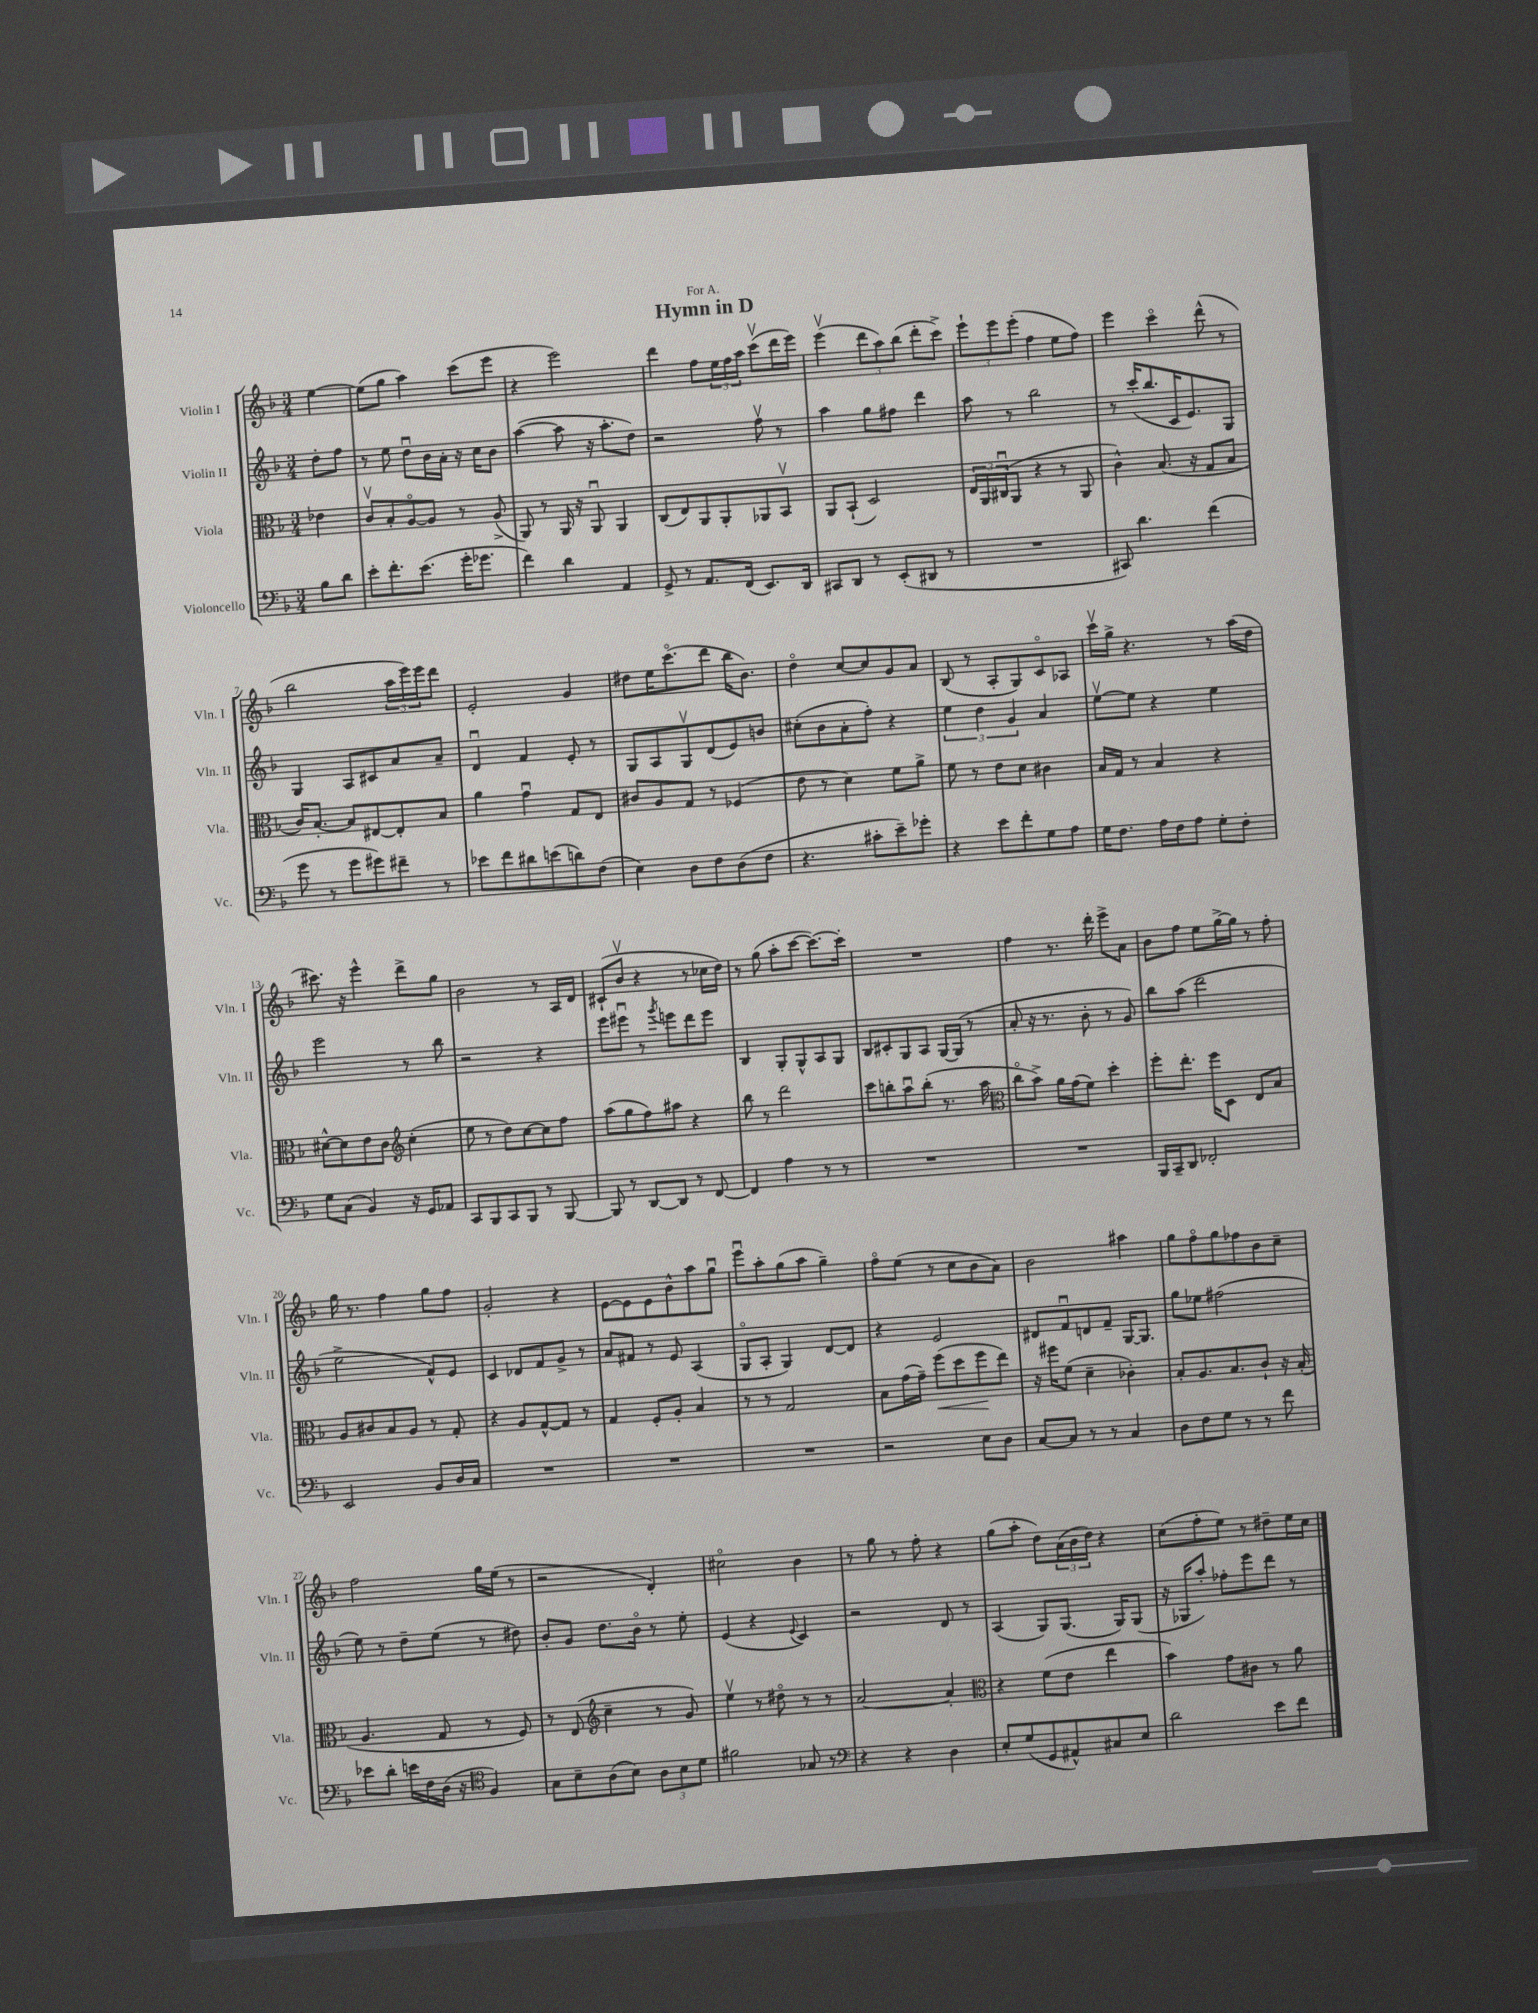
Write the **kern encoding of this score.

**kern	**kern	**dynam	**kern	**kern
*part4	*part3	*part3	*part2	*part1
*staff4	*staff3	*staff3	*staff2	*staff1
*I"Violoncello	*I"Viola	*	*I"Violin II	*I"Violin I
*I'Vc.	*I'Vla.	*	*I'Vln. II	*I'Vln. I
*clefF4	*clefC3	*	*clefG2	*clefG2
*k[b-]	*k[b-]	*	*k[b-]	*k[b-]
*M3/4	*M3/4	*	*M3/4	*M3/4
=	=	=	=	=
8B-\L	4e-X\	.	8dd'\L	[4ee\
8d\J	.	.	8ff\J	.
=1	=1	=1	=1	=1
8e'\L	8cv/L	.	8r	(8ee\L]
8.f'\	8B-'/	.	8ee\	8gg\J
.	[8A/	.	8ddu\L	4aa\)
(8.e\J	.	.	.	.
.	8A/J]	.	16b-\L	.
.	.	.	16a'\JJ	.
16g'\KL	8r	.	16r	(8ccc\L
8.g-X\J	.	.	16cc\KL	.
.	(8A^/	.	8b-\J	8eee\J
=2	=2	=2	=2	=2
4f\)	8AA/)	.	([4aa\	4r
.	8r	.	.	.
4d\	16AA/	.	8aa\]	2eee\)
.	16r	.	.	.
.	8AAu/	.	16r	.
.	.	.	8.aa'\L	.
4AA/	4AA/	.	.	.
.	.	.	8dd\J)	.
=3	=3	=3	=3	=3
8GG^/	(8C/L	.	2r	4ddd\
8r	8E/)	.	.	.
8.AA/L	8AA/	.	.	8ff\L
.	8AA'/	.	.	24ee\L
.	.	.	.	24ff\
(16FF/Jk	.	.	.	.
.	.	.	.	24aa\JJ
8.EE/L)	8AA-X/	.	8ffv\	(8cccv\L
.	8BB-v/J	.	8r	16ddd\L
16DD/Jk	.	.	.	16eee\JJ)
=4	=4	=4	=4	=4
8CC#X/L	8AA/L	.	4aa\	(4eeev\
8DD/J	(8BB-`/J	.	.	.
8r	2D/)	.	8gg\L	12ddd\L
.	.	.	.	12aa\)
(8EE'/L	.	.	8ff#X\J	.
.	.	.	.	(12bb-\J
8DD#X/J	.	.	4ddd\	8ddd'\L
8r	.	.	.	8ccc^\J)
=5	=5	=5	=5	=5
2.r	24E/LL	.	8aa\	12eee`\L
.	24AA/	.	.	.
.	(24C#Xu/J	.	.	12eee\
.	8AA/J	.	8r	.
.	.	.	.	(12eee'\J
.	4r	.	2bb-\	4ff\
.	8r	.	.	8ee\L
.	8AA/	.	.	8ff\J)
=6	=6	=6	=6	=6
8CC#X/)	4c^^\)	.	8r	4eee\
4.d\	.	.	(16ccc'/KL	.
.	.	.	8.bb-/	.
.	(8.B-/	.	.	4ccc\
.	.	.	16c/K	.
.	16r	.	8.e/)	.
(4f\	8G/L	.	.	(8ddd^^\
.	8B-/J	.	8G/J	8r
!!LO:LB:g=z
=7	=7	=7	=7	=7
8g\	16c/KL)	.	4G/	2bb-\
.	[8.B-'/J	.	.	.
8r	.	.	.	.
8g\L	8B-/L]	.	8A/L	.
8g#X\)	[8E#X/	.	8c#X/	.
8f#X~\J	8E#'/]	.	8a/	24aa\LL
.	.	.	.	24eee\)
.	.	.	.	24eee\J
8r	8B-/J	.	8a~/J	8ddd\J
=8	=8	=8	=8	=8
8e-X\L	4a\	.	4du/	2e'/
8f\	.	.	.	.
8d#X\	4gu\	.	4f/	.
(8en\	.	.	.	.
8dn\)	8G/L	.	8e'/	4g/
(8F\J	8E/J	.	8r	.
=9	=9	=9	=9	=9
4E\)	8c#X/L	.	8G/L	8dd#X\L
.	8A/	.	8A/	16ee\K
.	.	.	.	(8.ccc\
8D\L	8G/J	.	8Gv/	.
8F\	8r	.	(8d/	8ddd\J
(8D\	(4F-X/	.	8e/)	16bb-\KL
.	.	.	.	8.b-\J)
8F\J	.	.	8bn/J	.
=10	=10	=10	=10	=10
4.r	8e\	.	(8cc#X'\L	4dd\
.	8r	.	8b-\	.
.	4d\)	.	8a'\	[8cc/L
8c#X'\L	.	.	8ff'\J)	8cc/]
8e~\)	8f\L	.	4r	8g/
8g-X'\J	8a^\J	.	.	8a/J
=11	=11	=11	=11	=11
4r	8f\	.	6ee\	(8B-/
.	8r	.	.	8r
.	.	.	6dd\	.
8e\L	8e\L	.	.	8A'/L
.	.	.	6g/	.
8f'\	8d\J	.	.	8G/)
8G\	4c#X\	.	4a/	8c/
8A\J	.	.	.	8A-X/J
=12	=12	=12	=12	=12
16G\KL	16B-/LL	.	[8eev\L	16cccv\LL
8.F\J	16G/JJ	.	.	16gg^\JJ
.	8r	.	8ee\J]	4.r
16A\LL	4B-/	.	4r	.
16F\J	.	.	.	.
8A\J	.	.	.	.
8G'\L	4r	.	4ee\	8r
8F'\J	.	.	.	(16aa\LL
.	.	.	.	16dd\JJ
!!LO:LB:g=z
=13	=13	=13	=13	=13
8G\L	[8d#X^^\L	.	2eee\	8.ccc#X\)
(8C\J	8d#\]	.	.	.
.	.	.	.	16r
4BB-/)	8e\	.	.	4eee^^\
.	8c\J	.	.	.
*	*clefG2	*	*	*
16r	(4cc'\	.	8r	8ddd^\L
16GG/KL	.	.	.	.
8AA-X/J	.	.	8bb-\	8gg\J
=14	=14	=14	=14	=14
8CC/L	8ee\	.	2r	2b-\
8BBB-/	8r	.	.	.
8CC/	8dd\L)	.	.	.
8BBB-/J	[8cc\	.	.	.
8r	8cc\]	.	4r	8r
[8BBB-/	8ff\J	.	.	16A/LL
.	.	.	.	16d/JJ
=15	=15	=15	=15	=15
8BBB-/]	(8aa\L	.	8eee\L	(8c#X`/L
8r	8gg\	.	8eee#Xu\J	8b-v/J
[8DD/L	8ff\)	.	8r	4r
.	.	.	8qggg/	.
8DD/J]	8aa#X\J	.	8eeen\L	.
8r	4r	.	8ddd\	8r
[8FF/	.	.	8eee\J	16cc-X\LL
.	.	.	.	16dd\JJ)
=16	=16	=16	=16	=16
4FF/]	8bb-\	.	4B-/	8r
.	8r	.	.	(8gg\
4A\	2ddd\	.	8G'/L	8aa'\L
.	.	.	8G^^/	[8ccc\J
8r	.	.	8A/	8.ccc\L_)
8r	.	.	8G/J	.
.	.	.	.	16ccc'\Jk]
=17	=17	=17	=17	=17
2.r	8ccc\L	.	8B-/L	2.r
.	8bbn'\	.	8c#X'/	.
.	8aau\	.	8G/	.
.	(8bb'\J	.	8A/J	.
.	8.r	.	[16G/LL	.
.	.	.	(16G/JJ]	.
.	.	.	8r	.
.	16aa\	.	.	.
=18	=18	=18	=18	=18
*	*clefC3	*	*	*
2.r	8cc\L	.	8a'/	4ff\
.	8b-^\J)	.	16r	.
.	.	.	8.r	.
.	16a\LL	.	.	8.r
.	(16g\J	.	.	.
.	8f\J)	.	8b-'\	.
.	.	.	.	16ddd'\
.	4dd'\	.	8r	8eee^\L
.	.	.	8g/)	8a\J
=19	=19	=19	=19	=19
16BBB-/LL	8ff'\L	.	8bb-\L	8b-\L
16CC~/J	.	.	.	.
8DD/J	8.ee'\J	.	(8aa\J	8ff\J
2FF-X'/	.	.	2ddd\	8ee\L
.	16ff\KL	.	.	.
.	8D\J	.	.	[16gg^\L
.	.	.	.	16gg\JJ]
.	8E/L	.	.	8r
.	8B-/J	.	.	8ff'\
!!LO:LB:g=z
=20	=20	=20	=20	=20
2EE/	8A/L	.	2ee^\	16gg\
.	.	.	.	8.r
.	8c#X/	.	.	.
.	8B-/	.	.	4ff\
.	8A/J	.	.	.
8BB-/L	8r	.	8f^^/L)	8gg\L
16D/L	8G'/	.	8e/J	8ff\J
16C/JJ	.	.	.	.
=21	=21	=21	=21	=21
2.r	4r	.	4c/	2g'/
.	8A/L	.	8d-X/L	.
.	[8G^^/	.	8f/	.
.	8G/J]	.	8g^/J	4r
.	8r	.	8r	.
=22	=22	=22	=22	=22
2.r	4G/	.	8a/L	[8e\L
.	.	.	8f#X/J	8e\]
.	8F'/L	.	8r	8e\
.	8A'/J	.	8e/	8b-^^\
.	4B-/	.	(4A/	8aa\
.	.	.	.	8ggu\J
=23	=23	=23	=23	=23
2.r	8r	.	8G/L	8eeeu\L
.	8r	.	8A'/J	8aa'\
.	2G/	.	4G/)	(8gg\
.	.	.	.	8aa\J
.	.	.	[8d/L	4gg~\)
.	.	.	8d/J]	.
=24	=24	=24	=24	=24
2r	8B-\L	.	4r	8ff\L
.	(16g\L	.	.	(8ee\J
.	16g~\JJ)	.	.	.
!	!	!LO:HP:b	!	!
.	(8ff\L	<	2e/	8r
.	8dd\	.	.	8cc\L
8E\L	8ff\	.	.	8b-\
8D\J	8ee\J)	[	.	8a\J)
=25	=25	=25	=25	=25
[8C/L	16r	.	8d#X/L	2b-\
.	16ff#X\KL	.	.	.
8C/J]	(8f\J	.	8fu/	.
8r	4d~\	.	8dn/	.
8r	.	.	8f~/J	.
4C/	4c-X'\)	.	[16G/KL	4aa#X\
.	.	.	8.G/J]	.
=26	=26	=26	=26	=26
8D\L	8B-'/L	.	8gg\L	8gg\L
8F\	8.A/	.	8ee-X\J	8ff\
8G\J	.	.	(2ff#X\	8gg\
.	8.B-/	.	.	.
8r	.	.	.	8ff-X\
8r	8c`/J	.	.	8b-\
8f\	16r	.	.	8cc~\J
.	(16B-'/	.	.	.
!!LO:LB:g=z
=27	=27	=27	=27	=27
8e-X\L	4.A/	.	8ee\)	2ff\
8d'\J	.	.	8r	.
16en\LL	.	.	8dd~\L	.
16F\	.	.	.	.
(16D\JJ	8G/	.	(8ee\J	.
16r	.	.	.	.
*clefC4	*	*	*	*
4F/)	8r	.	8r	16gg\LL
.	.	.	.	(16ee\JJ
.	8F/)	.	8dd#X\)	8r
=28	=28	=28	=28	=28
8G\L	8r	.	8b-'/L	2r
8B-~\	(8E/	.	8g/J	.
*	*clefG2	*	*	*
(8A\	4cc~\	.	8.dd\L	.
8B-\J)	.	.	.	.
.	.	.	16b-\Jk	.
12A\L	8r	.	8r	4d'/)
12B-\	.	.	.	.
.	8g/)	.	8ee'\	.
12d\J	.	.	.	.
=29	=29	=29	=29	=29
2f#X\	4eev\	.	(4e/	2cc#X\
.	8r	.	4r	.
.	8dd#X\	.	.	.
.	.	.	8qqe/	.
8G-X/	8r	.	4c/)	4b-\
8r	8r	.	.	.
=30	=30	=30	=30	=30
*clefF4	*	*	*	*
4r	[2a/	.	2r	8r
.	.	.	.	8gg\
4r	.	.	.	8r
.	.	.	.	8ff'\
4D\	4a'/]	.	8d/	4r
.	.	.	8r	.
=31	=31	=31	=31	=31
*	*clefC3	*	*	*
8E'/L	4r	.	(4A/	(8gg\L
(8G/	.	.	.	8aa'\J
8GG/	(8f\L	.	8G/L)	8dd\L)
8AA#X^^/)	8e\J	.	(8.G/J	(24a\L
.	.	.	.	24b-\
.	.	.	.	24dd\JJ)
8C#X/	4ee\	.	.	4r
.	.	.	16G/KL)	.
8E/J	.	.	(8G/J	.
=32	=32	=32	=32	=32
2d\	4b-\)	.	16r	(8cc\L
.	.	.	16G-X/KL	.
.	.	.	8aa'/J)	8ff'\
.	8g\L	.	8ff-X'\L	8ee\J)
.	8c#X\J	.	8eee\	8r
8e\L	8r	.	8ddd\J	8dd#X~\L
8f\J	8a\	.	8r	16ee\L
.	.	.	.	16cc\JJ
==	==	==	==	==
*-	*-	*-	*-	*-
